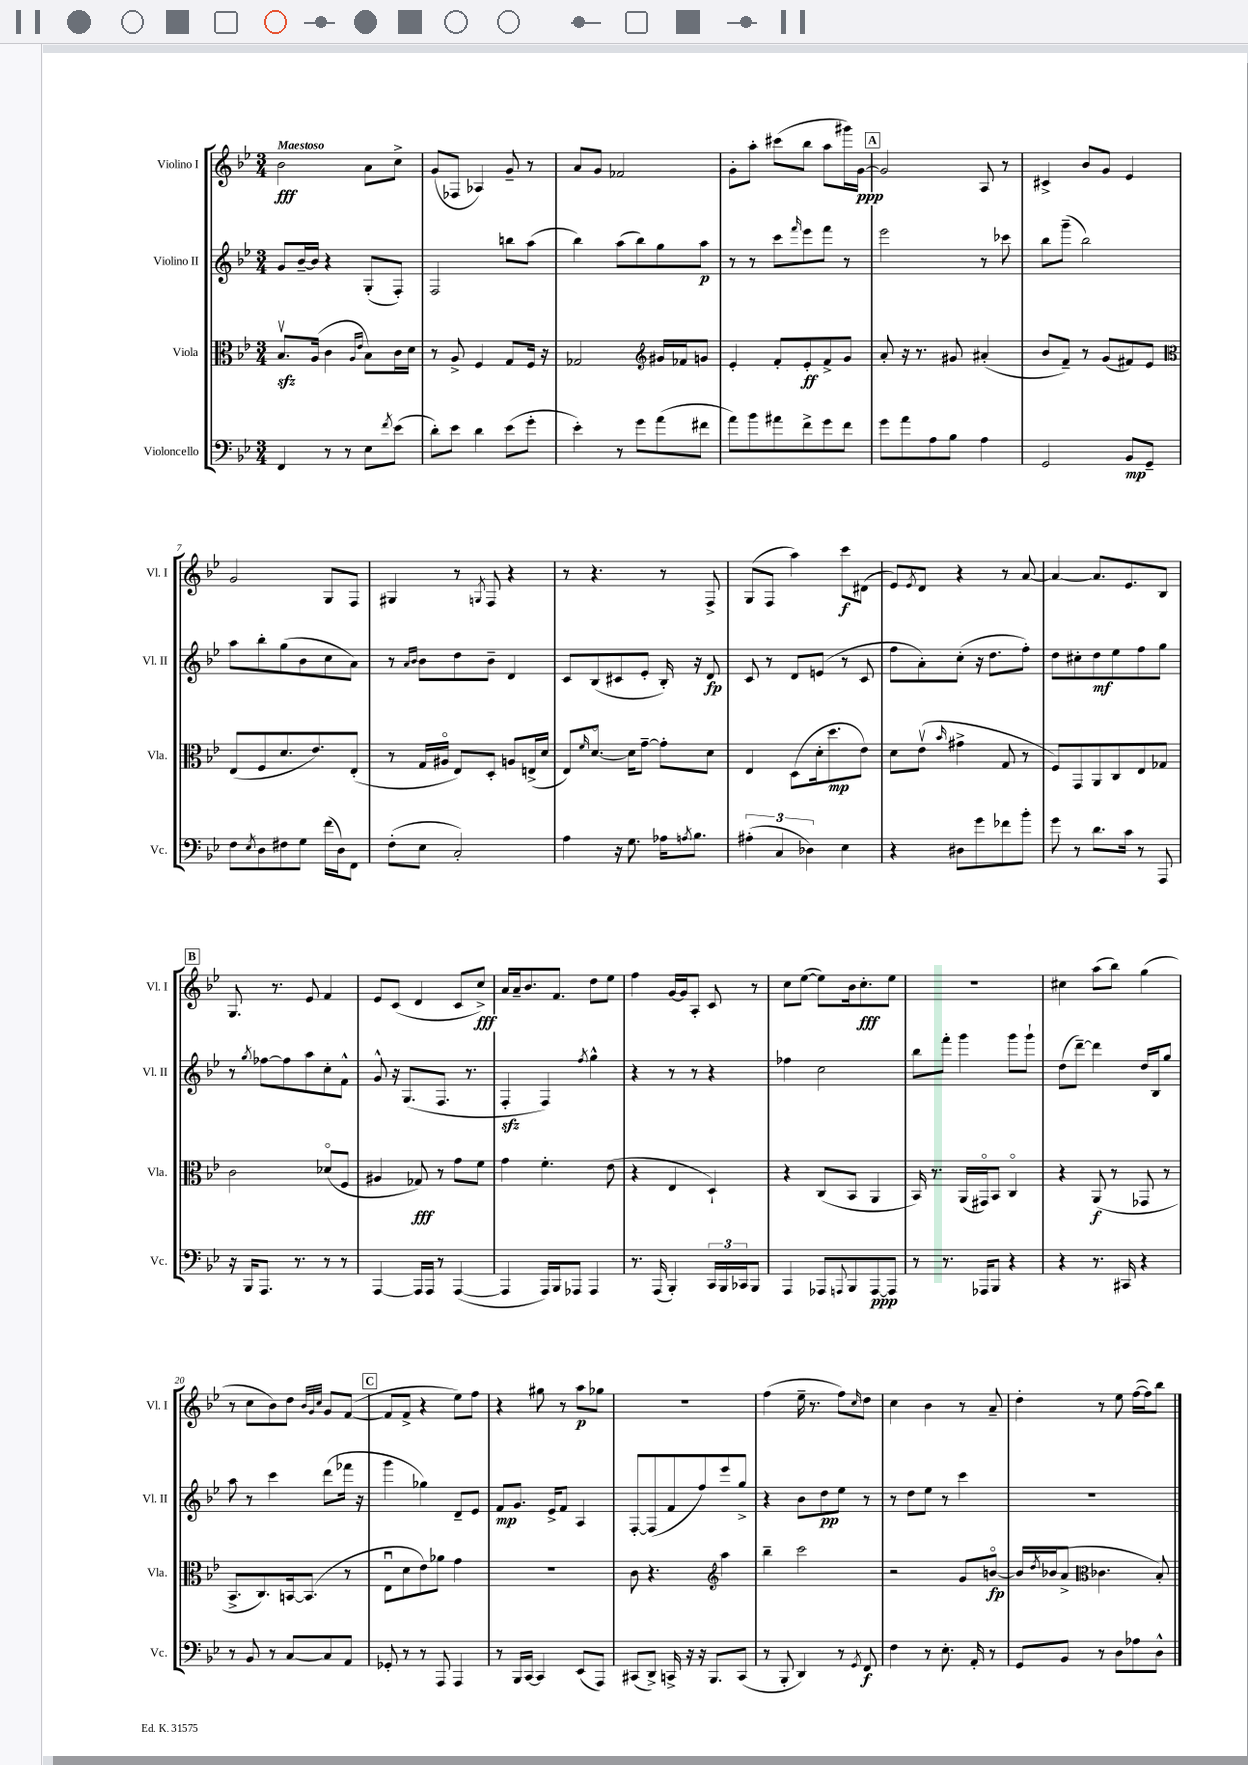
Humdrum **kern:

**kern	**kern	**kern	**kern
*staff4	*staff3	*staff2	*staff1
*clefF4	*clefC3	*clefG2	*clefG2
*k[b-e-]	*k[b-e-]	*k[b-e-]	*k[b-e-]
*M3/4	*M3/4	*M3/4	*M3/4
4FF	8.B-v	8g	2b-
.	.	[16b-~	.
.	(16A	16b-]	.
8r	4c	4r	.
8r	.	.	.
.	16qqA	.	.
.	16qqe-	.	.
8E-	8B-)	(8G'	8a
8qf	.	.	.
(8e-	16c	8F')	8cc^
.	16d	.	.
=	=	=	=
8d')	8r	2F	(8g
8e-	8A^	.	8F-
4d	4F	.	4A-)
(8e-	8G	8bb	8g~
8g'	16F	(8aa	8r
.	16r	.	.
=	=	=	=
4e-')	2G-	4bb-)	8a
.	.	.	8g
8r	.	(8aa	2f-
8g	.	8bb-)	.
*	*clefG2	*	*
(8a	16g#	8gg	.
.	16f-	.	.
8f#	8g	8aa	.
=	=	=	=
8a)	4e-'	8r	8g'
8b-	.	8r	8aa'
8a#	8f'	8ccc	(8ccc#
.	.	16qqfff	.
8f^	8e-'	8eee-	8bb-
8g	8f^	8fff	8aa
8f	8g	8r	16ggg#)
.	.	.	[16g
=	=	=	=
8g	8a'	2eee-	2g]
8a	16r	.	.
.	8.r	.	.
8A	.	.	.
8B-	8g#	.	.
4A	(4a#'	8r	8A
.	.	8ccc-	8r
=	=	=	=
2GG	8b-	8bb-	4c#^
.	8f~)	(8ggg~	.
.	8r	2bb-)	8b-
.	(8g	.	8g
8BB-	8f#)	.	4e-
8GG~	8e-	.	.
=	=	=	=
*	*clefC3	*	*
8F	(8E-	8aa	2g
8qE-	.	.	.
8D	8F	8bb-'	.
8F#	8.d	(8gg	.
8G	.	8b-	.
.	8.e-)	.	.
(16f	.	8cc	8G
16D)	.	.	.
8FF	(8E-'	8a)	8F
=	=	=	=
(8F'	8r	8r	4G#
.	.	16qqa	.
.	.	16qqb-	.
8E-	16G	8b-	.
.	16A#o	.	.
2C')	8E-)	8dd	8r
.	.	.	8qG
.	8D'	8b-~	8F
.	8A	4d	4r
.	(16E^	.	.
.	16d	.	.
=	=	=	=
4A	8E-)	8c	8r
.	16qqf	.	.
.	[8.do	(8B-	4.r
16r	.	8c#	.
8.G	16d]	.	.
.	[8g~	8e-'	.
16A-	8g']	16B-')	8r
8qA	.	.	.
8.B-	.	16r	.
.	8d	8d	8F^
=	=	=	=
(6A#'	4E-	8c	(8G
.	.	8r	8F
6C	.	.	.
.	(8D	8d	4aa)
6D-)	.	.	.
.	16d'	(8e	.
.	8.dd	.	.
4E-	.	8r	8ccc
.	8e-)	8c	(8d#
=	=	=	=
4r	8d	8ff	8e-)
.	.	.	8qe-
.	(8e-v	8a')	8d
.	16qqb-	.	.
8D#	4g#^	(8cc'	4r
8g	.	16r	.
.	.	8.dd	.
8f-	8G	.	8r
8b-'	8r	8ff')	[8a
=	=	=	=
8g	8F)	8dd	4a_
8r	8GG	8cc#'	.
8.d	8AA	8dd	8.a]
.	8C	8ee-	.
16c	.	.	8.e-
8r	8E-	8ff	.
8AAA	8G-	8gg	8B-
=	=	=	=
16r	2c	8r	8.G
16BBB-	.	.	.
.	.	8qgg	.
8.AAA	.	[8ff-	.
.	.	.	8.r
.	.	8ff-]	.
8.r	.	.	.
.	.	8aa	8e-
8r	(8d-o	8cc'	4f
8r	8F	8f^^	.
=	=	=	=
[4AAA	4A#	8g^^	8e-
.	.	16r	(8c
.	.	(8.G	.
16AAA]	8G-)	.	4d
16AAA	.	.	.
8r	8r	8.F	.
([4AAA	8g	.	8c
.	.	8.r	.
.	8f	.	8cc^)
=	=	=	=
4AAA]	4g	4F'	16a
.	.	.	16a~
.	.	.	8.b-
16AAA)	4.f'	4F)	.
16BBB-	.	.	8.f
8AAA-	.	.	.
.	.	8qff	.
4AAA-	.	4gg^^	8dd
.	(8e-	.	8ee-
=	=	=	=
8.r	4r	4r	4ff
(16AAA	.	.	.
4BBB-')	4E-	8r	[16g
.	.	.	16g]
.	.	8r	8A'
24CC	4D`)	4r	8c
24BBB-	.	.	.
24CC-	.	.	.
8BBB-	.	.	8r
=	=	=	=
4AAA	4r	4ff-	8cc
.	.	.	([8ee-
8AAA-	(8C	2cc	8ee-])
8qqAAA	.	.	.
8BBB-	8BB-	.	16b-
.	.	.	8.cc'
[8AAA	4AA	.	.
8AAA]	.	.	8ee-
=	=	=	=
8r	16BB-)	8bb-	2.r
.	8.r	.	.
8.r	.	8fff'	.
.	(16AA	4ggg	.
16AAA-	16GG#o)	.	.
8BBB-	8BB-	.	.
4r	4Co	8ggg	.
.	.	8ggg`	.
=	=	=	=
4r	4r	(8dd	4cc#
.	.	[8ddd~)	.
8.r	(8AA	4ddd]	(8aa
.	8r	.	8bb-)
16CC#	.	.	.
4r	8GG-	16dd	(4gg
.	.	16B-	.
.	8r	8gg	.
=	=	=	=
8r	8.BB-^	8aa	8r
8BB-	.	8r	8cc
.	8.C)	.	.
8r	.	4ccc	8b-)
[8C	[16BB	.	8dd
.	(8.BB]	.	.
.	.	.	32qqb-
.	.	.	32qqg
.	.	.	32qqcc
8C]	.	(8ddd	8g
8AA	8r	16fff-	([8f
.	.	16r	.
=	=	=	=
8GG-'	8E-u	4ggg	8f]
8r	8d	.	8f^
8r	8e-)	4gg-)	4r
8AAA	8a-	.	.
4AAA	4g	8d~	8ee-)
.	.	8e-	8ff
=	=	=	=
8r	2.r	8f	4r
16BBB-	.	8.g	.
[16CC	.	.	.
4CC]	.	.	8gg#
.	.	16e-^	.
.	.	8f	8r
(8EE-	.	4A	8aa
8AAA)	.	.	8gg-
=	=	=	=
(8CC#	8c	[8F'	2.r
8DD^)	4.r	(8F]	.
16CC^	.	8f	.
16r	.	.	.
16r	.	8ff)	.
8.BBB-	.	.	.
*	*clefG2	*	*
.	4aa	8eee-	.
(8CC	.	8gg^	.
=	=	=	=
8r	4bb-~	4r	(4ff
8BBB-'	.	.	.
4DD)	2ccc	8b-	16ee-~
.	.	.	8.r
.	.	8dd	.
8r	.	8ee-	8ff)
8qGG	.	.	16qqcc
8FF	.	8r	8dd
=	=	=	=
4F	2r	8r	4cc
.	.	8dd	.
8r	.	8ee-	4b-
8.E-'	.	8r	.
.	8g	4ccc	8r
16AA'	.	.	.
8r	[8bo	.	8a~
=	=	=	=
8GG	16b]	2.r	4dd'
.	8qdd	.	.
.	(16b-	.	.
8BB-	8a^	.	.
*	*clefC3	*	*
8r	4.c-	.	8r
8D	.	.	8ee-
8A-	.	.	([16ff
.	.	.	16ff])
8D^^	8B-')	.	8bb-
==	==	==	==
*-	*-	*-	*-
